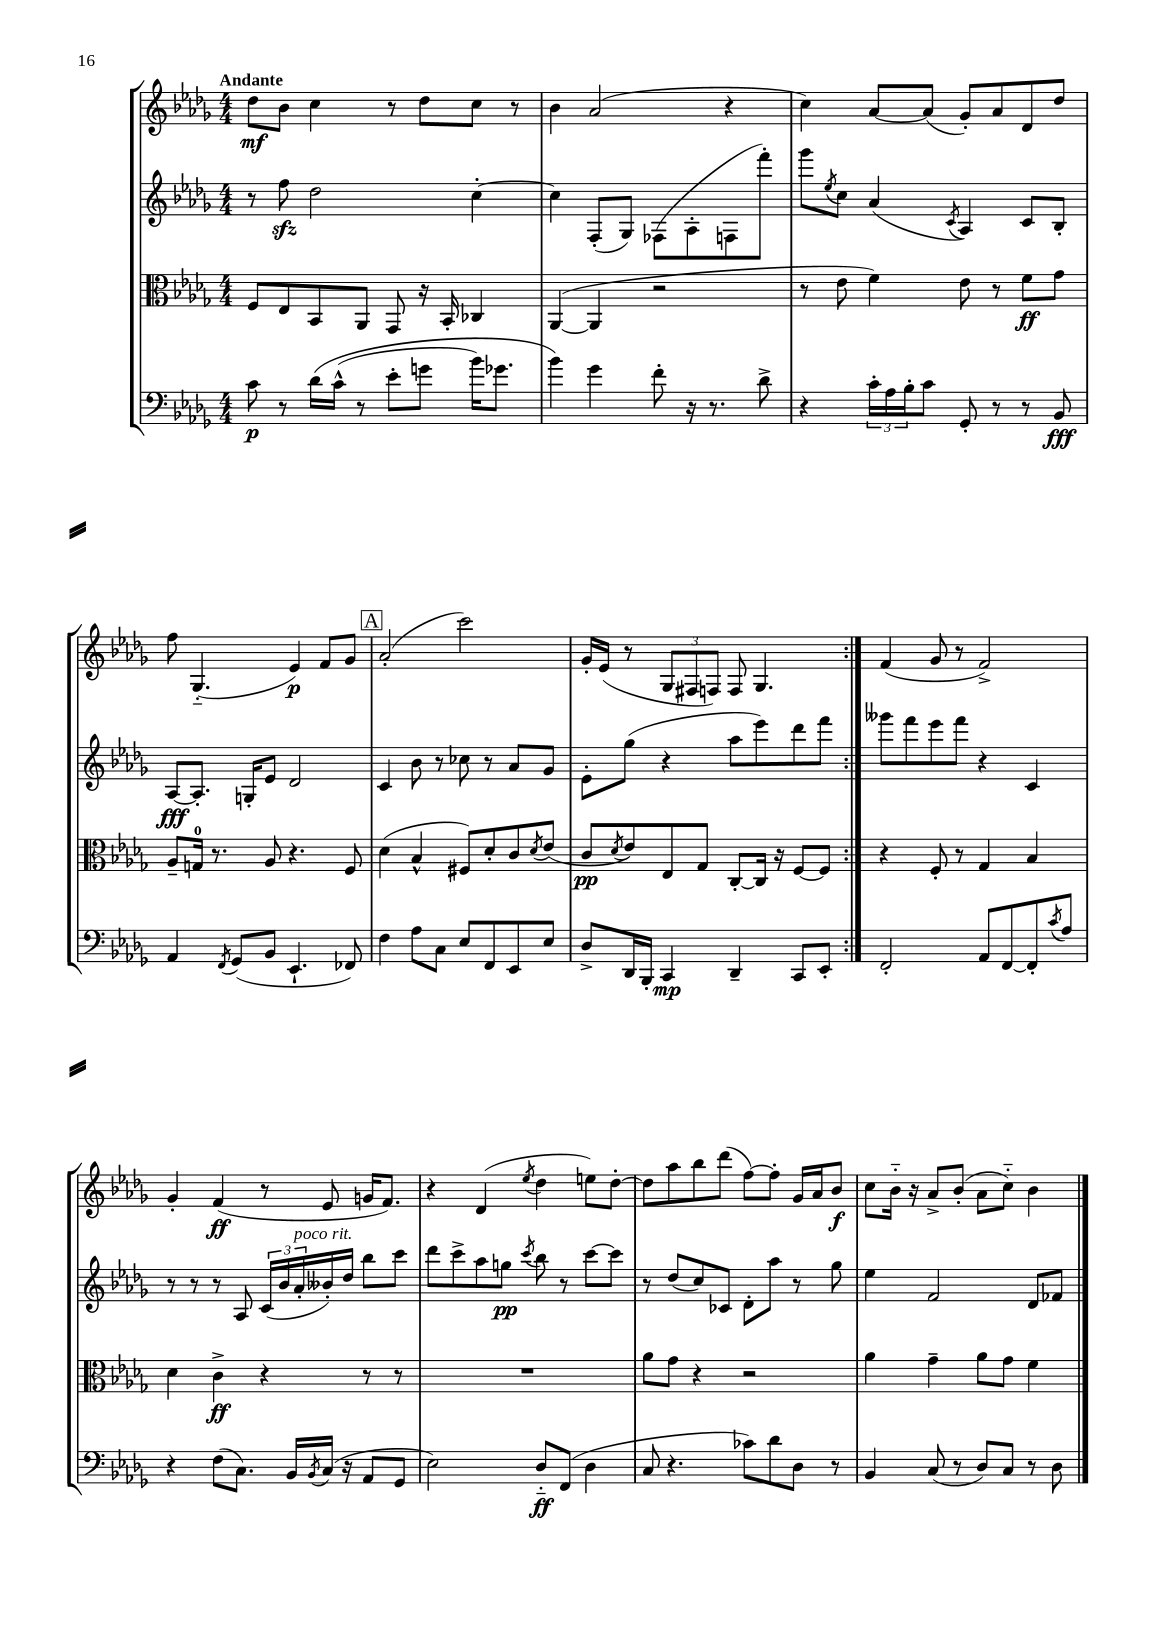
<<
\new StaffGroup <<
\new Staff = "s0" {
    \clef treble \key des \major \numericTimeSignature \time 4/4 \tempo "Andante"
    \repeat volta 2 { des''8\mf bes'8 c''4 r8 des''8 c''8 r8 |
    bes'4 aes'2( r4 |
    c''4) aes'8~ aes'8( ges'8-.) aes'8 des'8 des''8 |
    f''8 ges4.-_( ees'4\p) f'8 ges'8 |
    \mark \markup { \box "A" } aes'2-.( c'''2) |
    ges'16-. ees'16( r8 \tuplet 3/2 { ges8 fis8 f8) } f8 ges4. | }
    f'4( ges'8 r8 f'2->) |
    ges'4-. f'4\ff( r8 ees'8 g'16 f'8.) |
    r4 des'4( \acciaccatura { ees''8 } des''4 e''8) des''8~-. |
    des''8 aes''8 bes''8 des'''8( f''8~) f''8-. ges'16 aes'16 bes'8\f |
    c''8 bes'16-_ r16 aes'8-> bes'8-.( aes'8 c''8-_) bes'4 \bar "|." |
}
\new Staff = "s1" {
    \clef treble \key des \major \numericTimeSignature \time 4/4
    \repeat volta 2 { r8 f''8\sfz des''2 c''4~-. |
    c''4 f8-.( ges8) fes8( aes8-. f8 f'''8-.) |
    ges'''8 \acciaccatura { ees''8 } c''8 aes'4( \acciaccatura { c'8 } aes4) c'8 bes8-. |
    aes8~\fff aes8.-. g16-. ees'8 des'2 |
    \mark \markup { \box "A" } c'4 bes'8 r8 ces''8 r8 aes'8 ges'8 |
    ees'8-. ges''8( r4 aes''8 ees'''8) des'''8 f'''8 | }
    geses'''8 f'''8 ees'''8 f'''8 r4 c'4 |
    r8 r8 r8 aes8 \tuplet 3/2 { c'16( bes'16 aes'16-.^\markup { \italic "poco rit." } } beses'16-.) des''16 bes''8 c'''8 |
    des'''8 c'''8-> aes''8 g''8\pp \acciaccatura { c'''8 } bes''8 r8 c'''8~ c'''8 |
    r8 des''8( c''8) ces'8 des'8-. aes''8 r8 ges''8 |
    ees''4 f'2 des'8 fes'8 \bar "|." |
}
\new Staff = "s2" {
    \clef alto \key des \major \numericTimeSignature \time 4/4
    \repeat volta 2 { f8 ees8 bes,8 aes,8 ges,8 r16 bes,16-. ces4 |
    aes,4~( aes,4 r2 |
    r8 ees'8 f'4) ees'8 r8 f'8\ff ges'8 |
    aes8-- g16-0 r8. aes8 r4. f8 |
    \mark \markup { \box "A" } des'4( bes4-^ fis8) des'8-. c'8 \acciaccatura { des'8 } ees'8( |
    c'8\pp \acciaccatura { des'8 } ees'8) ees8 ges8 c8~-. c16 r16 f8~ f8 | }
    r4 f8-. r8 ges4 bes4 |
    des'4 c'4->\ff r4 r8 r8 |
    R1 |
    aes'8 ges'8 r4 r2 |
    aes'4 ges'4-- aes'8 ges'8 f'4 \bar "|." |
}
\new Staff = "s3" {
    \clef bass \key des \major \numericTimeSignature \time 4/4
    \repeat volta 2 { c'8\p r8 des'16\( c'16-^( r8 ees'8-. g'8 bes'16) ges'8. |
    bes'4\) ges'4 f'8-. r16 r8. des'8-> |
    r4 \tuplet 3/2 { c'16-. aes16 bes16-. } c'8 ges,8-. r8 r8 bes,8\fff |
    aes,4 \acciaccatura { f,8 } ges,8( bes,8 ees,4.-! fes,8) |
    \mark \markup { \box "A" } f4 aes8 c8 ees8 f,8 ees,8 ees8 |
    des8-> des,16 bes,,16-. c,4\mp des,4-- c,8 ees,8-. | }
    f,2-. aes,8 f,8~ f,8-. \acciaccatura { c'8 } aes8 |
    r4 f8( c8.) bes,16 \acciaccatura { bes,8 } c16( r16 aes,8 ges,8 |
    ees2) des8-_\ff f,8( des4 |
    c8 r4. ces'8) des'8 des8 r8 |
    bes,4 c8( r8 des8) c8 r8 des8 \bar "|." |
}
>>
>>
\layout { \context { \Score \remove "Bar_number_engraver" } }
